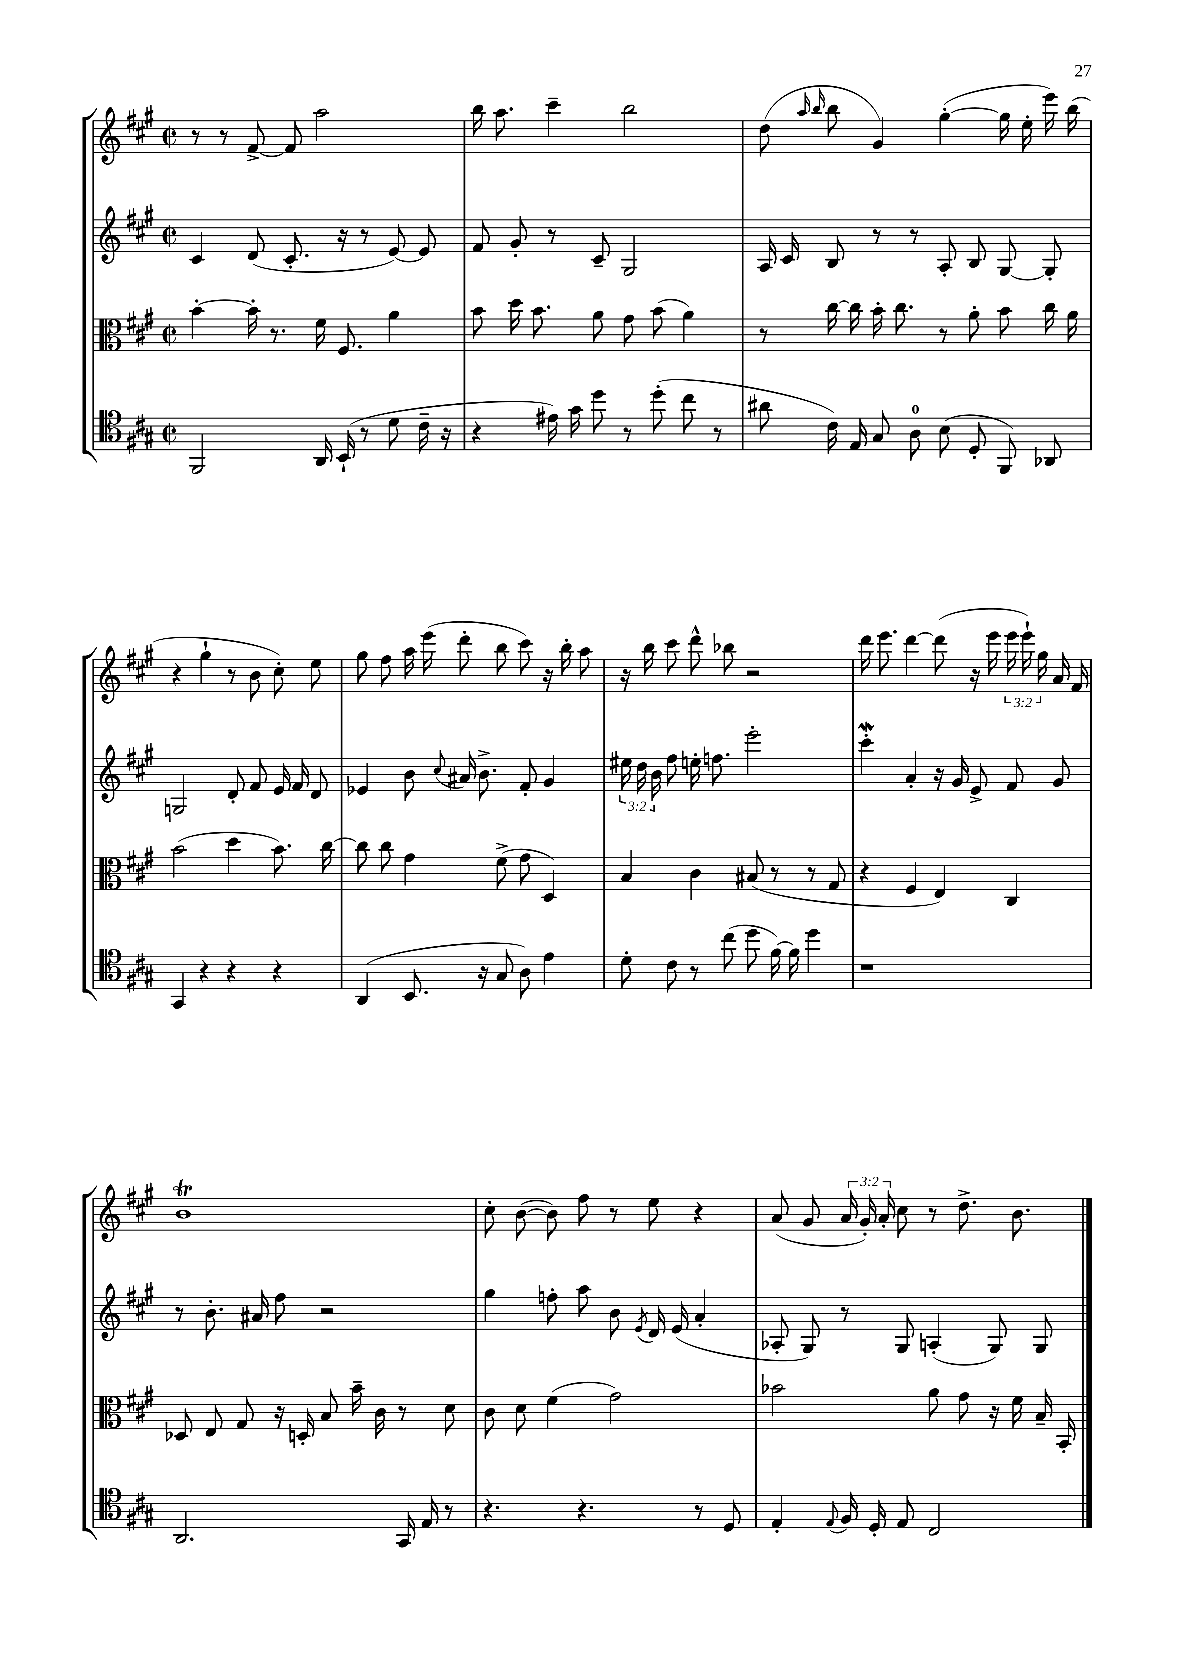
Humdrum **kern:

**kern	**kern	**kern	**kern
*staff4	*staff3	*staff2	*staff1
*clefC4	*clefC3	*clefG2	*clefG2
*k[f#c#g#]	*k[f#c#g#]	*k[f#c#g#]	*k[f#c#g#]
*M2/2	*M2/2	*M2/2	*M2/2
*met(c|)	*met(c|)	*met(c|)	*met(c|)
2FF#	[4b'	4c#	8r
.	.	.	8r
.	16b']	(8d	[8f#^
.	8.r	.	.
.	.	8.c#'	8f#]
16AA	16f#	.	2aa
(16BB`	8.F#	16r	.
8r	.	8r	.
8d	4a	[8e)	.
16c#~	.	8e]	.
16r	.	.	.
=	=	=	=
4r	8b	8f#	16bb
.	.	.	8.aa
.	16dd	8g#'	.
.	8.b	.	.
16e#)	.	8r	4ccc#~
16g#	.	.	.
8dd	8a	8c#~	.
8r	8g#	2G#	2bb
(8dd'	(8b	.	.
8cc#	4a)	.	.
8r	.	.	.
=	=	=	=
8a#	8r	16A	(8dd
.	.	16c#	.
.	.	.	16qqaa
.	.	.	16qqbb
16c#)	[16cc#	8B	8bb
16E	16cc#]	.	.
8G#	16b'	8r	4g#)
.	8.cc#	.	.
8A	.	8r	.
(8B	8r	8A'	([4gg#'
8D'	8a'	8B	.
8FF#)	8b	[8G#	16gg#]
.	.	.	16ee'
8AA-	16cc#	8G#']	16eee)
.	16a	.	(16bb
=	=	=	=
4GG#	(2b	2G	4r
4r	.	.	4gg#`
4r	4dd	8d'	8r
.	.	8f#	8b
4r	8.b)	16e	8cc#')
.	.	16f#	.
.	.	8d	8ee
.	[16cc#	.	.
=	=	=	=
(4AA	8cc#]	4e-	8gg#
.	8cc#	.	8ff#
8.BB	4g#	8b	16aa
.	.	.	(16eee
.	.	8qqcc#	.
.	.	16a#	8ddd'
16r	.	8.b^	.
8G#	(8f#^	.	8bb
8A)	8g#	8f#'	8ccc#)
4e	4D)	4g#	16r
.	.	.	16bb'
.	.	.	8aa
=	=	=	=
8d'	4B	24ee#	16r
.	.	24dd	.
.	.	.	16bb
.	.	24b	.
8c#	.	8ff#	8ccc#
8r	4c#	16ee'	8ddd^^
.	.	8.ff	.
(8cc#	.	.	8bb-
8dd	(8B#	2eee'	2r
[16f#)	8r	.	.
16f#]	.	.	.
4dd	8r	.	.
.	8G#	.	.
=	=	=	=
1r	4r	4ccc#'	16ddd
.	.	.	8.eee
.	4F#	4a'	[4ddd
.	4E)	16r	(8ddd]
.	.	16g#	.
.	.	8e^	16r
.	.	.	16eee
.	4C#	8f#	24eee
.	.	.	24eee`)
.	.	.	24gg#
.	.	8g#	16a
.	.	.	16f#
=	=	=	=
2.AA	8D-	8r	1b
.	8E	8.b'	.
.	8G#	.	.
.	.	16a#	.
.	16r	8ff#	.
.	16D'	.	.
.	8B	2r	.
.	16b~	.	.
.	16c#	.	.
16GG#	8r	.	.
16E	.	.	.
8r	8d	.	.
=	=	=	=
4.r	8c#	4gg#	8cc#'
.	8d	.	([8b
.	(4f#	8ff'	8b])
4.r	.	8aa	8ff#
.	2g#)	8b	8r
.	.	8qe	.
.	.	16d	8ee
.	.	(16e	.
8r	.	4a'	4r
8D	.	.	.
=	=	=	=
4E'	2b-	8A-'	(8a
.	.	8G#)	8g#
8qqE	.	.	.
16F#	.	8r	24a
.	.	.	24g#')
16D'	.	.	.
.	.	.	24a'
8E	.	8G#	8cc#
2C#	8a	(4A'	8r
.	8g#	.	8.dd^
.	16r	8G#)	.
.	16f#	.	8.b
.	16B~	8G#	.
.	16BB'	.	.
==	==	==	==
*-	*-	*-	*-
